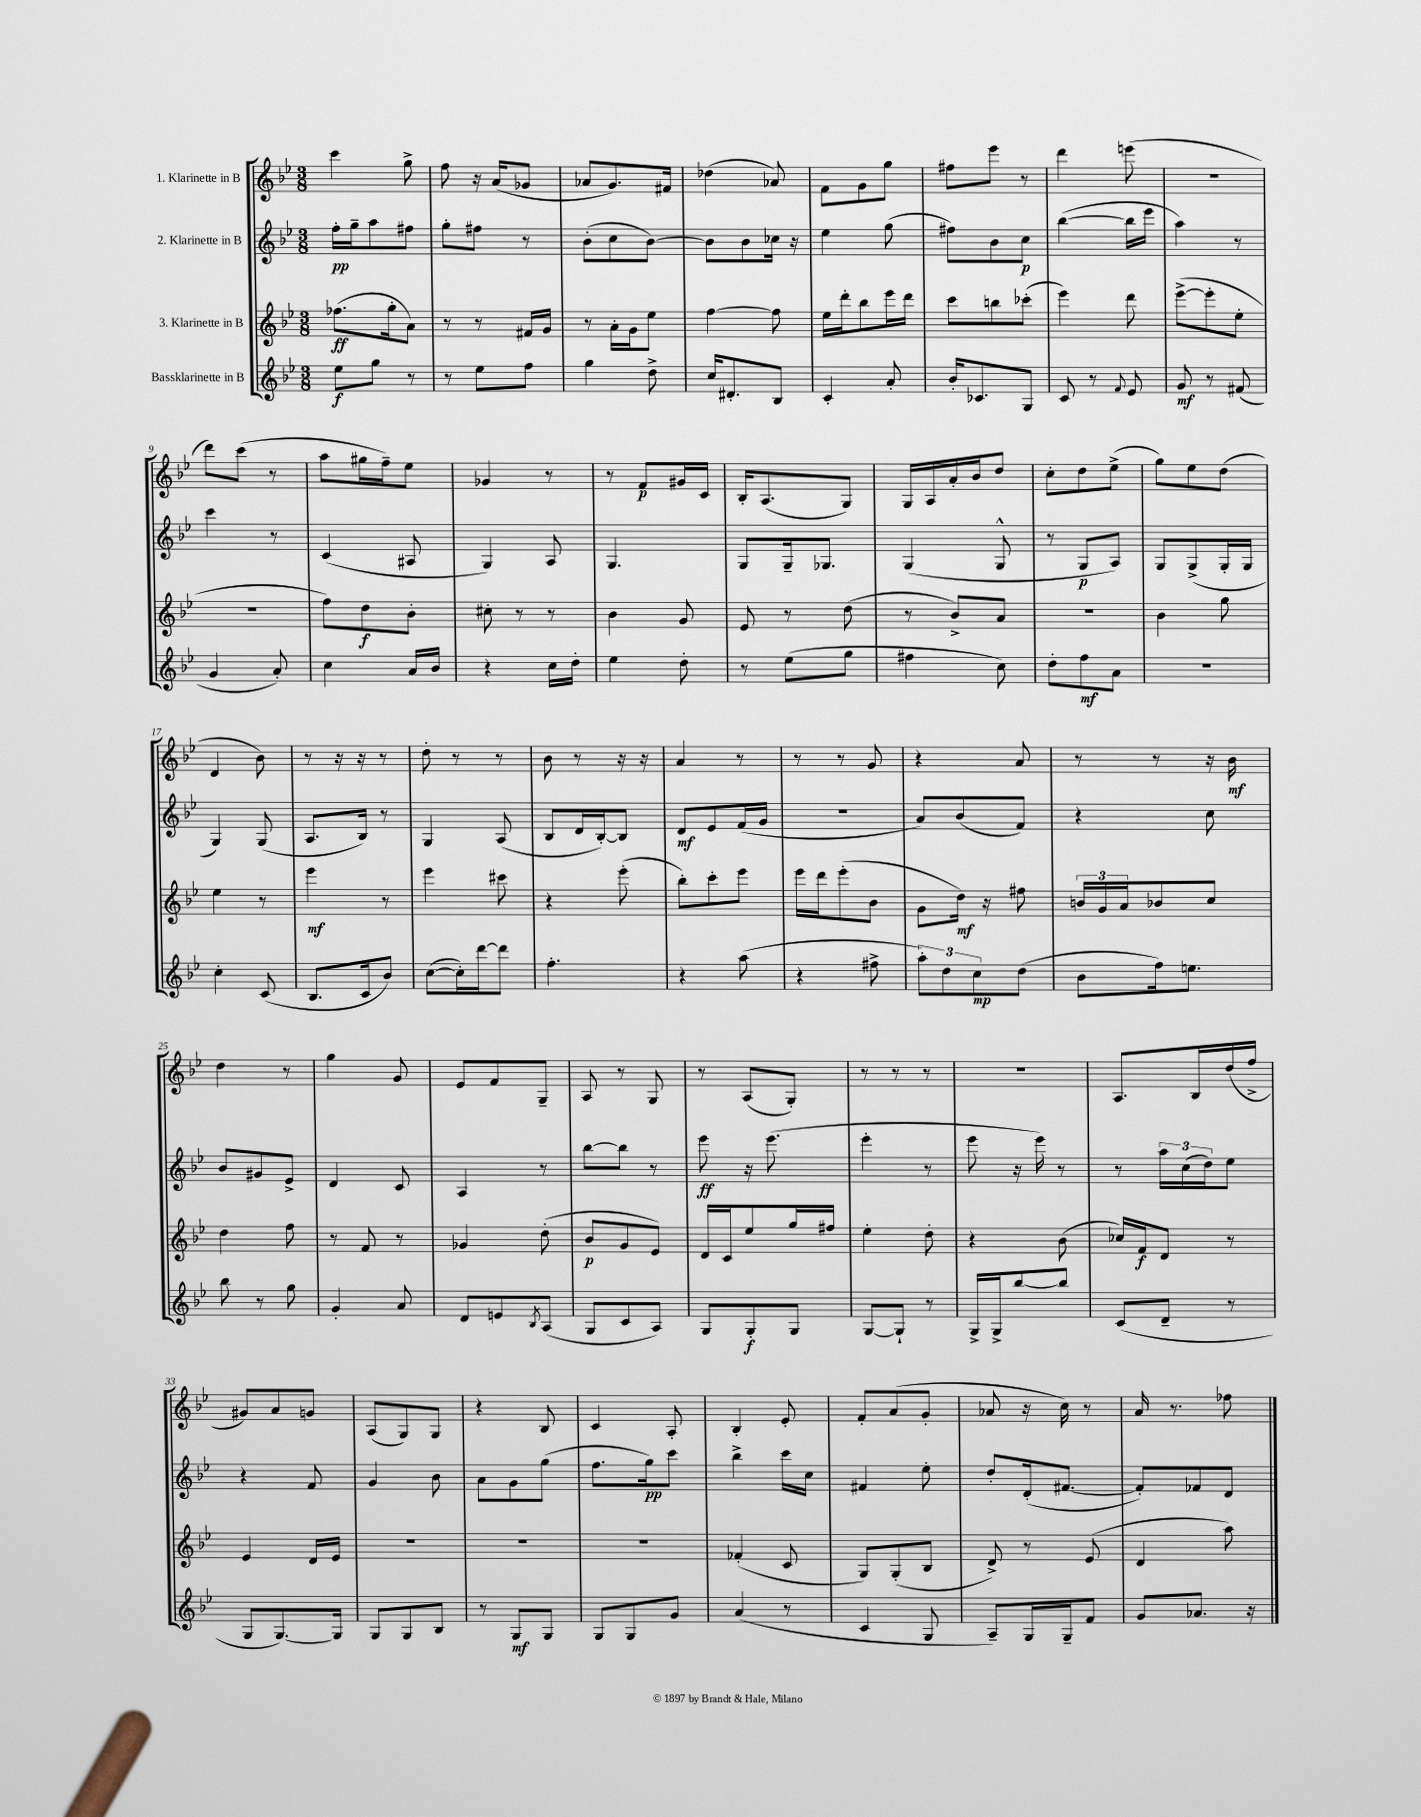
<<
\new StaffGroup <<
\new Staff = "s0" \with { instrumentName = "1. Klarinette in B" } {
    \clef treble \key bes \major \numericTimeSignature \time 3/8
    c'''4 g''8-> |
    f''8 r16 a'16( ges'8 |
    aes'8 g'8.) fis'16 |
    des''4( aes'8) |
    f'8 g'8 g''8 |
    fis''8 ees'''8 r8 |
    d'''4 e'''8( |
    R4. |
    d'''8) c'''8( r8 |
    a''8 gis''16 f''16--) ees''8 |
    ges'4 r8 |
    r8 f'8\p gis'16 c'16 |
    bes16-. a8.( g8) |
    g16 a16 a'16-. bes'16 d''8 |
    c''8-. d''8 ees''8->( |
    g''8) ees''8 d''8( |
    d'4 bes'8) |
    r8 r16 r16 r8 |
    d''8-. r8 r8 |
    bes'8 r8 r16 r16 |
    a'4 r8 |
    r8 r8 g'8 |
    r4 a'8 |
    r8 r8 r16 bes'16\mf |
    d''4 r8 |
    g''4 g'8 |
    ees'8 f'8 g8-- |
    a8 r8 g8 |
    r8 a8( g8-.) |
    r8 r8 r8 |
    r4. |
    a8. bes16 d''16( f''16-> |
    gis'8) a'8 g'8 |
    a8( g8) g8 |
    r4 bes8 |
    c'4 a8-. |
    bes4-. ees'8-. |
    f'8-. a'8( g'8-. |
    aes'8 r16 c''16) r8 |
    a'16 r8. fes''8 \bar "|." |
}
\new Staff = "s1" \with { instrumentName = "2. Klarinette in B" } {
    \clef treble \key bes \major \numericTimeSignature \time 3/8
    f''16-.\pp g''16-- a''8 fis''8 |
    g''8-. fis''8 r8 |
    bes'8-.( c''8 bes'8~) |
    bes'8 bes'8 ces''16 r16 |
    ees''4 g''8( |
    fis''8) bes'8 c''8\p |
    bes''4~( bes''16 ees'''16 |
    a''4) r8 |
    c'''4 r8 |
    c'4( ais8 |
    g4) a8 |
    g4. |
    g8 g16-- ges8. |
    g4( g8-^ |
    r8 g8\p a8) |
    g8 g8->( g16-. g16 |
    g4) g8( |
    a8. bes16) r8 |
    g4 a8( |
    bes8 d'16 bes16~-.) bes8 |
    d'8\mf ees'8 f'16( g'16 |
    R4. |
    a'8) bes'8( f'8) |
    r4 c''8 |
    bes'8 gis'8 ees'8-> |
    d'4 c'8 |
    a4 r8 |
    bes''8~ bes''8 r8 |
    ees'''8\ff r16 ees'''8.( |
    ees'''4-. r8 |
    ees'''8 r16 ees'''16) r8 |
    r8 \tuplet 3/2 { a''16 c''16( d''16) } ees''8 |
    r4 f'8 |
    g'4 bes'8 |
    a'8 g'8 g''8( |
    f''8. g''16\pp) c'''8 |
    bes''4-> c'''16 c''16 |
    fis'4 ees''8-. |
    d''8-. d'16-.( fis'8.~ |
    fis'8-.) fes'8 d'8 \bar "|." |
}
\new Staff = "s2" \with { instrumentName = "3. Klarinette in B" } {
    \clef treble \key bes \major \numericTimeSignature \time 3/8
    fes''8.\ff( g''16-. a'8) |
    r8 r8 fis'16 g'16 |
    r8 a'16-. g'16 ees''8 |
    f''4~ f''8 |
    ees''16 d'''16-. bes''8 ees'''16 d'''16 |
    c'''8 b''8 ces'''8-.( |
    ees'''4) d'''8 |
    ees'''8~->( ees'''8-. ees''8-. |
    R4. |
    f''8) d''8\f bes'8-. |
    cis''8-. r8 r8 |
    bes'4 g'8 |
    ees'8 r8 d''8( |
    r8 bes'8->) a'8 |
    R4. |
    bes'4 g''8 |
    ees''4 r8 |
    ees'''4\mf r8 |
    ees'''4 cis'''8 |
    r4 ees'''8-.( |
    bes''8-.) c'''8-. ees'''8 |
    ees'''16 d'''16 ees'''8-.( bes'8 |
    g'8 d''16\mf) r16 fis''8 |
    \tuplet 3/2 { b'16 g'16 a'16 } bes'8 c''8 |
    d''4 f''8 |
    r8 f'8 r8 |
    ges'4 d''8-.( |
    bes'8\p g'8 ees'8) |
    d'16 c'16 ees''8 g''16 fis''16 |
    ees''4-. d''8-. |
    r4 bes'8( |
    ces''16) f'16\f d'8 r8 |
    ees'4 d'16 ees'16 |
    R4. |
    R4. |
    R4. |
    fes'4-.( c'8 |
    g8) g8-.( bes8 |
    d'8->) r8 ees'8( |
    d'4 a''8) \bar "|." |
}
\new Staff = "s3" \with { instrumentName = "Bassklarinette in B" } {
    \clef treble \key bes \major \numericTimeSignature \time 3/8
    ees''8\f g''8 r8 |
    r8 ees''8 f''8 |
    g''4 d''8-> |
    c''16 dis'8.-. bes8 |
    c'4-. a'8-. |
    bes'16-. ces'8. g8 |
    c'8 r8 \appoggiatura { f'8 } ees'8 |
    g'8\mf r8 fis'8( |
    g'4 a'8-.) |
    c''4 a'16 bes'16 |
    r4 c''16 d''16-. |
    ees''4 d''8-. |
    r8 ees''8( g''8 |
    fis''4 c''8) |
    d''8-. f''8\mf a'8 |
    R4. |
    c''4-. c'8( |
    bes8. c'16 bes'8) |
    c''8~( c''16-.) d'''16~ d'''8 |
    f''4.-. |
    r4 a''8( |
    r4 fis''8-> |
    \tuplet 3/2 { a''8-.) d''8 c''8\mp } d''8( |
    bes'8 f''16) e''8. |
    bes''8 r8 g''8 |
    g'4-. a'8 |
    d'8 e'8 \acciaccatura { bes8 } a8( |
    g8 c'8 a8) |
    g8 g8-.\f g8 |
    g8~ g8-! r8 |
    g16-> g16-> bes''8~ bes''8 |
    c'8( d'8-- r8 |
    g8 g8.~) g16 |
    g8 g8 bes8 |
    r8 g8\mf g8 |
    g8 g8 g'8 |
    a'4( r8 |
    c'4 g8 |
    a8--) g16 g16-- f'8 |
    g'8 aes'8. r16 \bar "|." |
}
>>
>>
